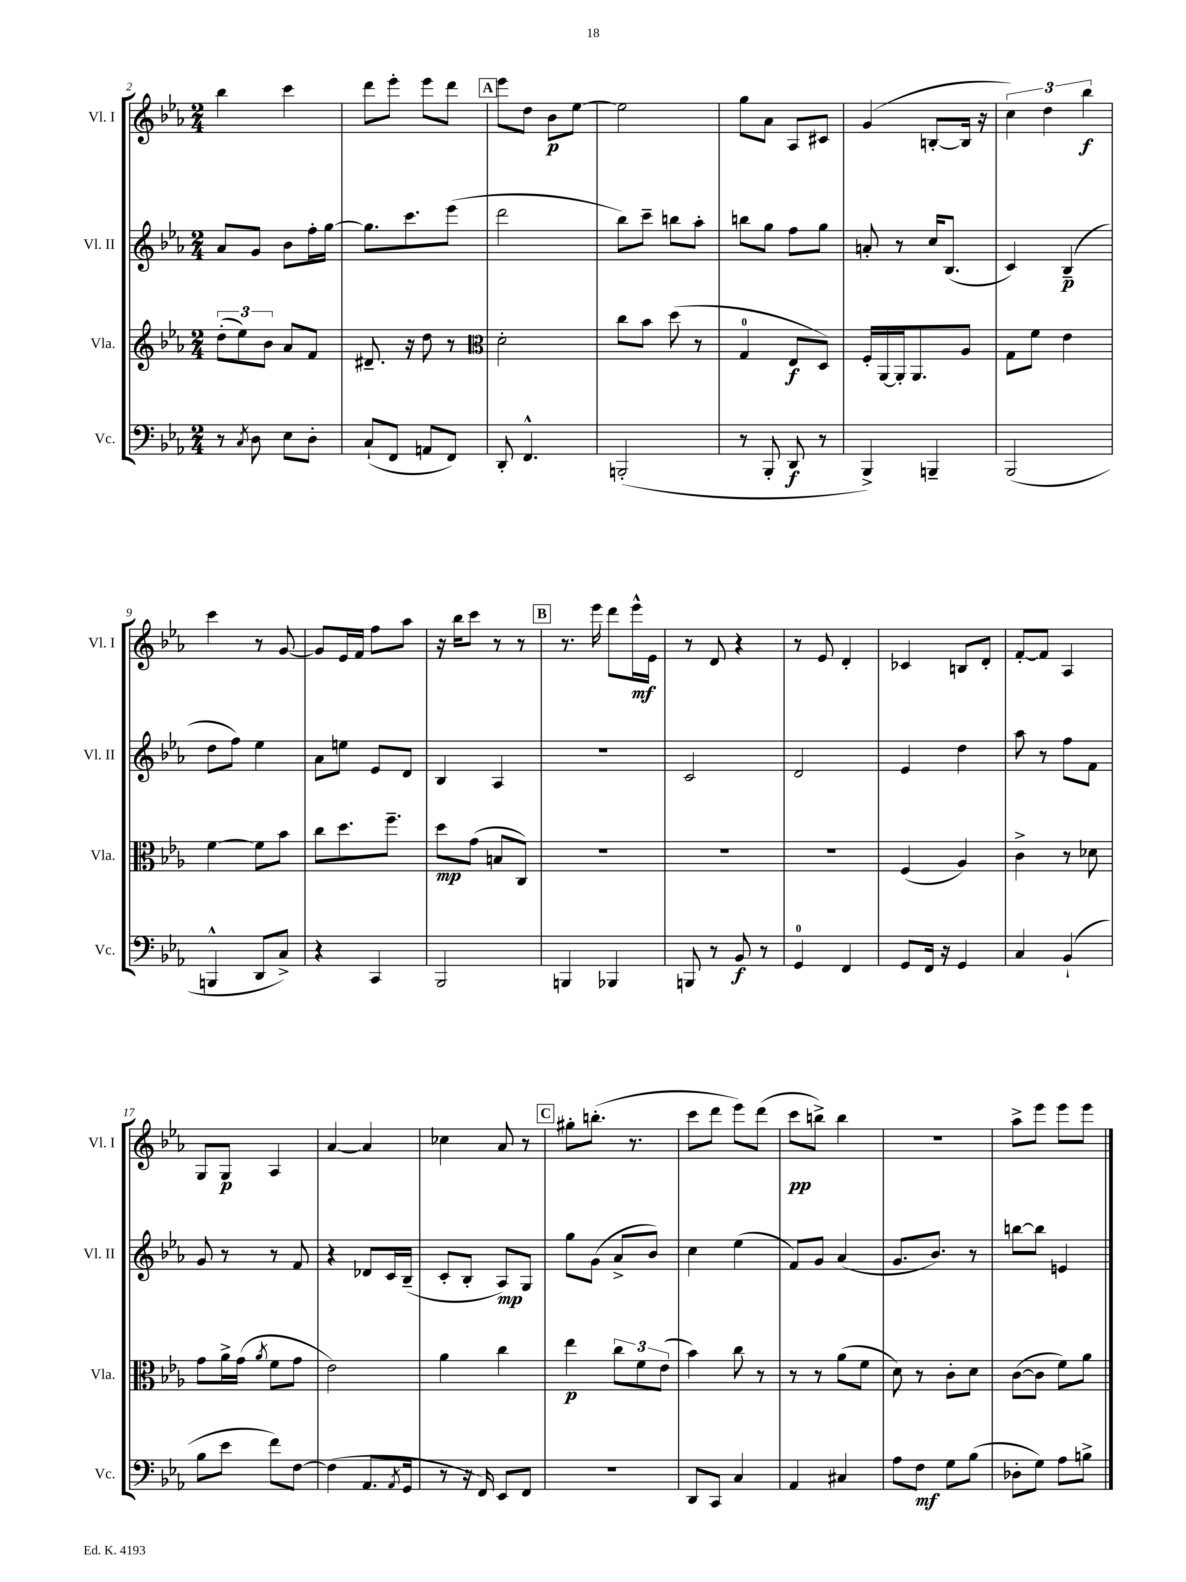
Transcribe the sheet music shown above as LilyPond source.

<<
\new StaffGroup <<
\new Staff = "s0" \with { instrumentName = "Vl. I" shortInstrumentName = "Vl. I" } {
    \clef treble \key ees \major \numericTimeSignature \time 2/4
    bes''4 c'''4 |
    d'''8 ees'''8-. ees'''8 d'''8 |
    \mark \markup { \box "A" } ees'''8 d''8 bes'8\p ees''8~ |
    ees''2 |
    g''8 aes'8 aes8 cis'8 |
    g'4( b8~-. b16 r16 |
    \tuplet 3/2 { c''4) d''4 bes''4\f } |
    c'''4 r8 g'8~ |
    g'8 ees'16 f'16 f''8 aes''8 |
    r16 bes''16 c'''8 r8 r8 |
    \mark \markup { \box "B" } r8. ees'''16 d'''8 ees'''16-^\mf ees'16 |
    r8 d'8 r4 |
    r8 ees'8 d'4-. |
    ces'4 b8 d'8-. |
    f'8~-. f'8 aes4 |
    g8 g8\p aes4 |
    aes'4~ aes'4 |
    ces''4 aes'8 r8 |
    \mark \markup { \box "C" } gis''8-. b''8.-.( r8. |
    c'''8 d'''8 ees'''8) d'''8( |
    c'''8\pp b''8->) b''4 |
    r2 |
    aes''8-> ees'''8 ees'''8 ees'''8 \bar "|." |
}
\new Staff = "s1" \with { instrumentName = "Vl. II" shortInstrumentName = "Vl. II" } {
    \clef treble \key ees \major \numericTimeSignature \time 2/4
    aes'8 g'8 bes'8 f''16-. g''16~ |
    g''8. c'''8. ees'''8( |
    \mark \markup { \box "A" } d'''2 |
    bes''8) c'''8-- b''8 aes''8-. |
    b''8 g''8 f''8 g''8 |
    a'8-. r8 c''16 bes8.( |
    c'4) bes4--\p( |
    d''8 f''8) ees''4 |
    aes'8 e''8 ees'8 d'8 |
    bes4 aes4 |
    \mark \markup { \box "B" } r2 |
    c'2 |
    d'2 |
    ees'4 d''4 |
    aes''8 r8 f''8 f'8 |
    g'8 r8 r8 f'8 |
    r4 des'8 c'16 bes16--( |
    c'8-. bes8-. aes8\mp) g8 |
    \mark \markup { \box "C" } g''8 g'8( aes'8-> bes'8) |
    c''4 ees''4( |
    f'8) g'8 aes'4( |
    g'8. bes'8.) r8 |
    b''8~ b''8 e'4 \bar "|." |
}
\new Staff = "s2" \with { instrumentName = "Vla." shortInstrumentName = "Vla." } {
    \clef treble \key ees \major \numericTimeSignature \time 2/4
    \tuplet 3/2 { d''8-.( ees''8) bes'8 } aes'8 f'8 |
    dis'8.-- r16 d''8 r8 |
    \mark \markup { \box "A" } \clef alto d'2-. |
    c''8 bes'8 d''8( r8 |
    g4-0 ees8\f d8) |
    f16-. aes,16~ aes,16-. aes,8. aes8 |
    g8 f'8 ees'4 |
    f'4~ f'8 bes'8 |
    c''8 d''8. f''8.-- |
    d''8\mp g'8( b8 c8) |
    \mark \markup { \box "B" } R2 |
    R2 |
    R2 |
    f4( aes4) |
    c'4-> r8 des'8 |
    g'8 aes'16-> g'16( \acciaccatura { aes'8 } f'8 g'8 |
    ees'2) |
    aes'4 c''4 |
    \mark \markup { \box "C" } ees''4\p \tuplet 3/2 { c''8 f'8 ees'8( } |
    bes'4) c''8 r8 |
    r8 r8 aes'8( f'8 |
    d'8) r8 c'8-. d'8 |
    c'8~( c'8 f'8) aes'8 \bar "|." |
}
\new Staff = "s3" \with { instrumentName = "Vc." shortInstrumentName = "Vc." } {
    \clef bass \key ees \major \numericTimeSignature \time 2/4
    r8 \acciaccatura { c8 } d8 ees8 d8-. |
    c8-!( f,8 a,8 f,8) |
    \mark \markup { \box "A" } d,8-. f,4.-^ |
    b,,2-.( |
    r8 bes,,8-. d,8\f r8 |
    bes,,4->) b,,4-- |
    bes,,2( |
    b,,4-^ d,8 c8->) |
    r4 c,4 |
    bes,,2 |
    \mark \markup { \box "B" } b,,4 bes,,4 |
    b,,8 r8 bes,8\f r8 |
    g,4-0 f,4 |
    g,8 f,16 r16 g,4 |
    c4 bes,4-!( |
    bes8 ees'8 f'8) f8~ |
    f4( aes,8. \acciaccatura { aes,8 } g,16 |
    r8 r16 f,16) ees,8 f,8 |
    \mark \markup { \box "C" } R2 |
    d,8 c,8 c4 |
    aes,4 cis4 |
    aes8 f8\mf g8 bes8( |
    des8-. g8) aes8 b8-> \bar "|." |
}
>>
>>
\layout { \context { \Score currentBarNumber = #2 } }
